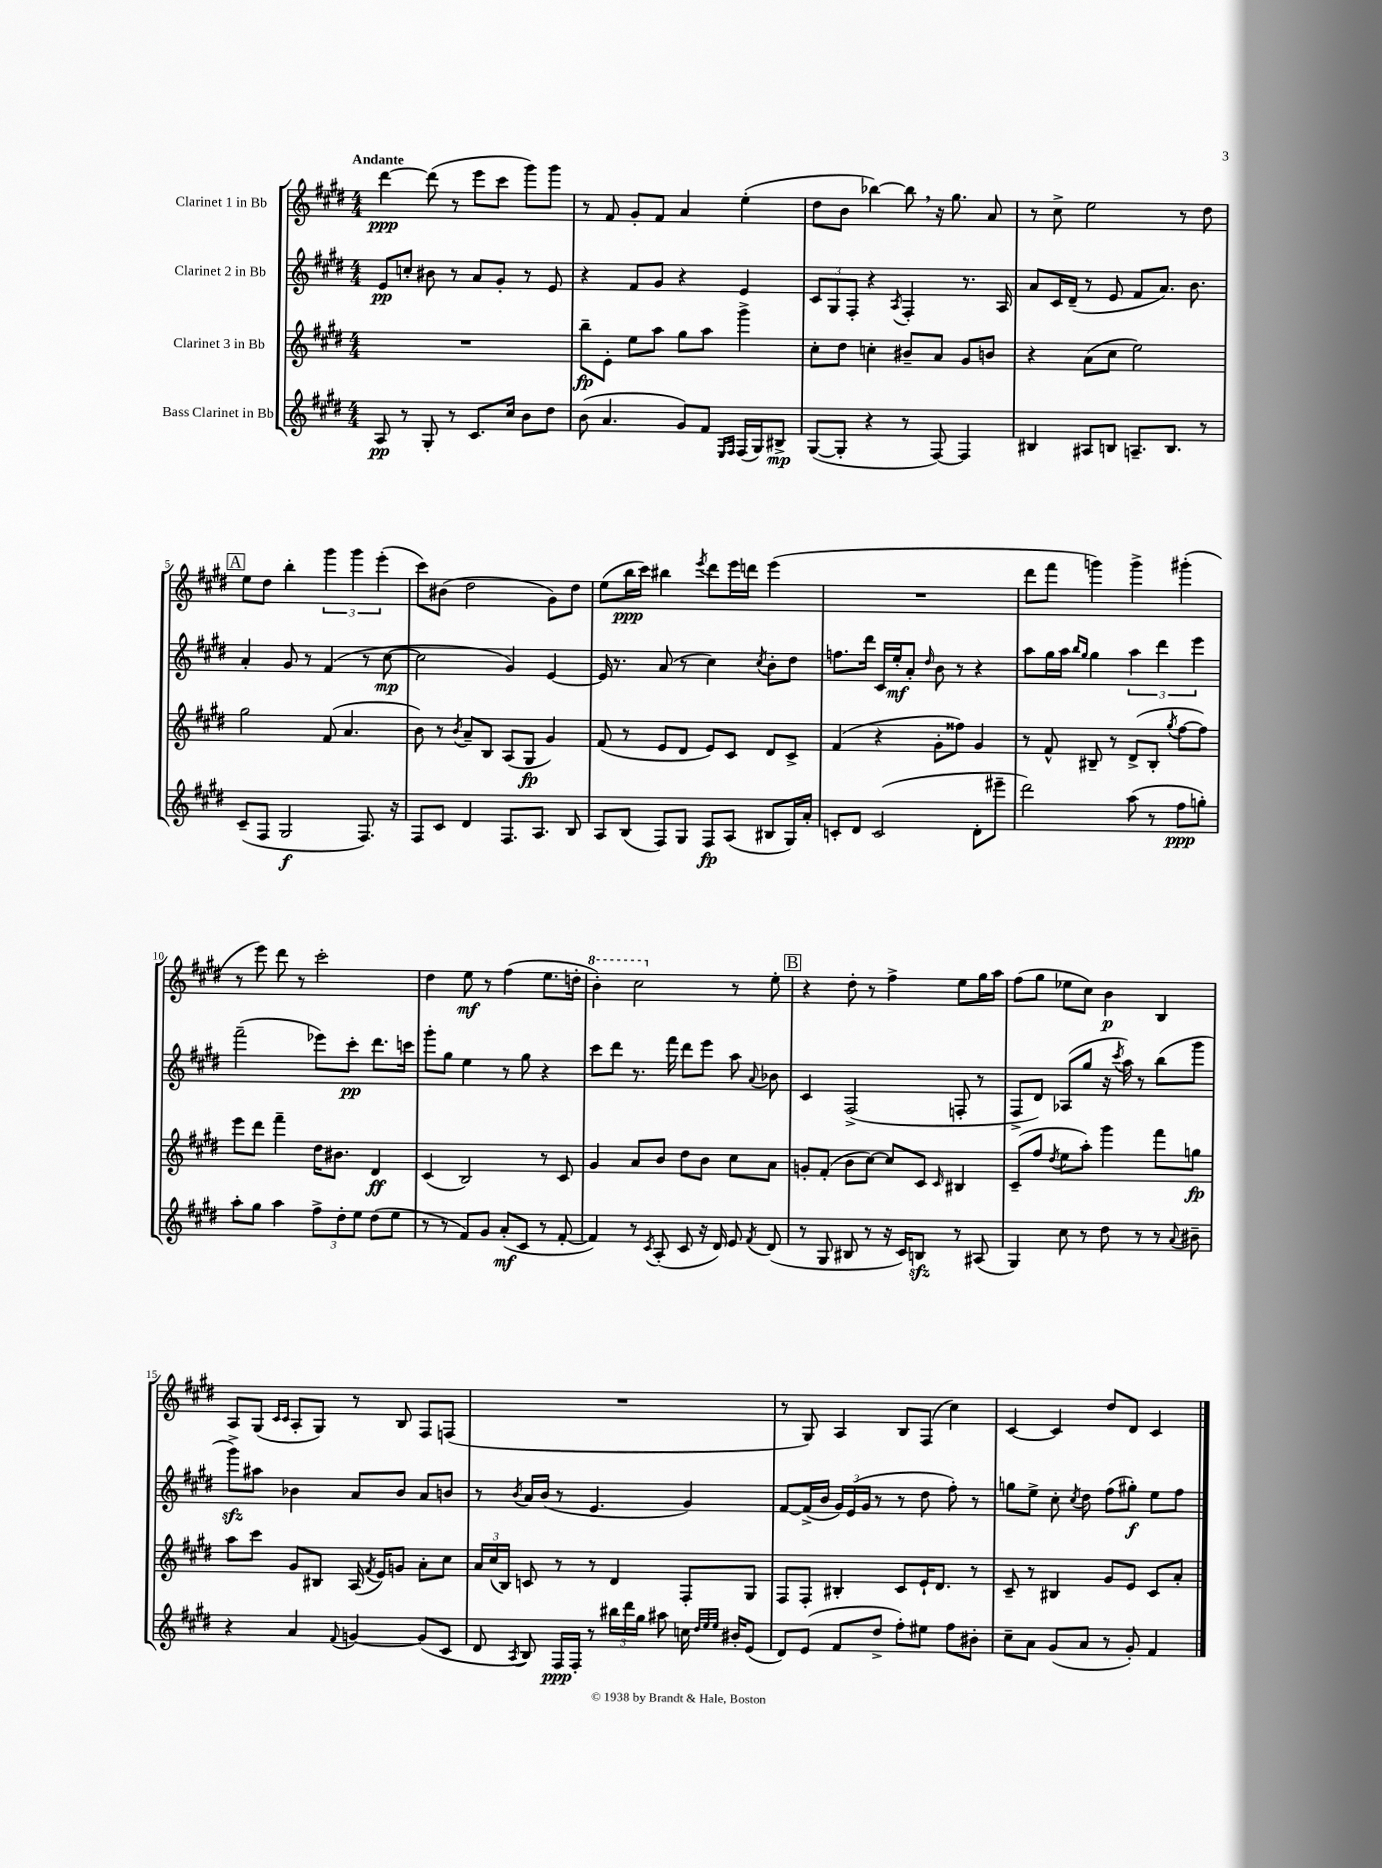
<<
\new StaffGroup <<
\new Staff = "s0" \with { instrumentName = "Clarinet 1 in Bb" } {
    \clef treble \key e \major \numericTimeSignature \time 4/4 \tempo "Andante"
    \autoBeamOff dis'''4~\ppp dis'''8( r8 e'''8[ cis'''8] gis'''8[) gis'''8] |
    r8 fis'8 gis'8[-. fis'8] a'4 e''4-.( |
    dis''8[ b'8] bes''4~) bes''8 \breathe r16 gis''8. a'8 |
    r8 cis''8-> e''2 r8 dis''8 |
    \mark \markup { \box "A" } e''8[ dis''8] b''4-. \tuplet 3/2 { gis'''4 gis'''4 e'''4-.( } |
    cis'''8[) bis'8]( dis''2 gis'8[) dis''8] |
    e''8[( b''16\ppp cis'''16]) bis''4 \acciaccatura { e'''8 } dis'''8[ e'''16 d'''16] e'''4( |
    R1 |
    dis'''8[ fis'''8] g'''4) g'''4-> gis'''4-.( |
    r8 e'''8) dis'''8 r8 cis'''2-. |
    dis''4 e''8\mf r8 fis''4( e''8.[ d''16]-. |
    \ottava #1 b''4-.) cis'''2 \ottava #0 r8 e''8-. |
    \mark \markup { \box "B" } r4 dis''8-. r8 fis''4-> e''8[ gis''16 a''16] |
    fis''8[( gis''8] ees''8[ cis''8]) b'4\p b4 |
    a8[ gis8]( \grace { cis'16[ cis'16] } a8[-. gis8]) r8 b8 fis8[ f8]( |
    R1 |
    r8 gis8) a4 b8[ fis8]( cis''4) |
    cis'4~ cis'4 dis''8[ dis'8] cis'4 \bar "|." |
}
\new Staff = "s1" \with { instrumentName = "Clarinet 2 in Bb" } {
    \clef treble \key e \major \numericTimeSignature \time 4/4
    \autoBeamOff e'8[\pp c''8]-. bis'8 r8 a'8[ gis'8]-. r8 e'8 |
    r4 fis'8[ gis'8] r4 e'4 |
    \tuplet 3/2 { cis'8[ gis8 fis8]-. } r4 \acciaccatura { a8 } fis4-. r8. a16 |
    a'8[ cis'16 dis'16]--( r8 e'8 fis'8[ a'8.]) b'8. |
    \mark \markup { \box "A" } a'4-. gis'8 r8 fis'4( r8 cis''8~\mp |
    cis''2 gis'4) e'4~ |
    e'16 r8. a'8( r8 cis''4) \acciaccatura { cis''8 } b'8[-. dis''8] |
    f''8.[ dis'''16] cis'16[ e''16-.\mf a'8]-. \grace { dis''16 } b'8 r8 r4 |
    a''8[ gis''16 a''16] \grace { b''16[ gis''16] } gis''4 \tuplet 3/2 { a''4 dis'''4 e'''4 } |
    fis'''2--( ees'''8[) cis'''8]-.\pp dis'''8.[ c'''16] |
    gis'''8[-. gis''8] e''4 r8 gis''8 r4 |
    cis'''8[ dis'''8] r8. fis'''16 dis'''8[ e'''8] a''8 \appoggiatura { a'8 } bes'8 |
    \mark \markup { \box "B" } cis'4 fis2->( f8-. r8 |
    fis8[-> dis'8]) aes8[( gis''8] r16 \acciaccatura { cis'''8 } a''16) r8 b''8[( gis'''8] |
    gis'''8[->\sfz) ais''8] bes'4 a'8[ bes'8] a'8[ b'8] |
    r8 \acciaccatura { b'8 } a'16[ b'16]( r8 e'4. gis'4) |
    fis'8[~ fis'16->( b'16] \tuplet 3/2 { gis'16[) e'16( gis'16] } r8 r8 dis''8 fis''8-.) r8 |
    g''8[ e''8]-> cis''8-. \acciaccatura { cis''8 } dis''8 fis''8[( gis''8]-.\f) e''8[ fis''8] \bar "|." |
}
\new Staff = "s2" \with { instrumentName = "Clarinet 3 in Bb" } {
    \clef treble \key e \major \numericTimeSignature \time 4/4
    \autoBeamOff R1 |
    b''8[--\fp e'8]-. e''8[ a''8] gis''8[ a''8] gis'''4-> |
    cis''8[-. dis''8] c''4-. bis'8[-- a'8] gis'8[ b'8] |
    r4 a'8[( cis''8] e''2) |
    \mark \markup { \box "A" } gis''2 fis'8( a'4. |
    b'8) r8 \acciaccatura { b'8 } a'8[-- b8] a8[( gis8]\fp gis'4) |
    fis'8( r8 e'8[ dis'8] e'8[) cis'8] dis'8[ cis'8]-> |
    fis'4( r4 gis'8[-. fisis''8]) gis'4 |
    r8 fis'8-^ bis8-- r8 dis'8[->( bis8]-. \acciaccatura { gis''8 } fis''8[~ fis''8]) |
    e'''8[ dis'''8] fis'''4-- dis''16[ bis'8.] dis'4\ff |
    cis'4( b2) r8 cis'8 |
    gis'4 a'8[ b'8] dis''8[ b'8] cis''8[ a'8] |
    \mark \markup { \box "B" } g'8[-. fis'8]-.( b'8[ cis''8]~) cis''8[ cis'8] \grace { cis'16 } bis4 |
    cis'8[--( fis''8] \acciaccatura { dis''8 } e''8[ a''8]-.) gis'''4 fis'''8[ g''8]\fp |
    a''8[ cis'''8] gis'8[ bis8] a16( \acciaccatura { fis'8 } e'16[) g'8] a'8[-. cis''8] |
    \tuplet 3/2 { a'16[ cis''16( b16]) } c'8 r8 r8 dis'4 fis8[-. gis8] |
    fis8[ fis8]-. bis4-. cis'8[ e'16-! dis'8.] r8 |
    cis'8-- r8 bis4 gis'8[ e'8] cis'8[ a'8]-. \bar "|." |
}
\new Staff = "s3" \with { instrumentName = "Bass Clarinet in Bb" } {
    \clef treble \key e \major \numericTimeSignature \time 4/4
    \autoBeamOff a8\pp r8 gis8-. r8 cis'8.[ cis''16] b'8[ dis''8] |
    b'8( a'4. gis'8[) fis'8] \grace { e16[ fis16] } fis16[( gis16) bis8]->\mp |
    gis8[~( gis8]-. r4 r8 fis8~) fis4 |
    bis4 ais8[ b8] a8.[-- b8.] r8 |
    \mark \markup { \box "A" } cis'8[--( fis8] gis2\f fis8.) r16 |
    fis8[ cis'8] dis'4 fis8.[ a8.] b8 |
    a8[ b8]( fis8[) gis8] fis8[\fp a8]( bis8[ gis16) a'16]-. |
    c'8[-. dis'8] c'2( dis'8[-. eis'''8]-- |
    dis'''2) a''8( r8 fis''8[\ppp g''8]-.) |
    a''8[-. gis''8] a''4 \tuplet 3/2 { fis''8[-> dis''8-. e''8] } dis''8[( e''8] |
    r8 r8 fis'8[) gis'8] a'8[-.\mf( cis'8] r8 fis'8~-. |
    fis'4) r8 \acciaccatura { cis'8 } a8-.( cis'8 r16 dis'16) e'8 \acciaccatura { fis'8 } dis'8( |
    \mark \markup { \box "B" } r8 gis8 bis8 r8 r16 cis'16[) b8]\sfz r8 ais8( |
    gis4) cis''8 r8 dis''8 r8 r8 \appoggiatura { a'8 } bis'8-- |
    r4 a'4 \appoggiatura { fis'8 } g'4~ g'8[( cis'8] |
    dis'8 \acciaccatura { a8 } b8) fis16[\ppp fis16]-. r8 \tuplet 3/2 { bis''16[ dis'''16 gis''16] } ais''8 c''16 \grace { dis''32[ e''32 e''32] } bis'16[-. e'8]( |
    dis'8[) e'8]( fis'8[ dis''8]-> fis''8[-.) eis''8] fis''8[ bis'8]-. |
    cis''8[-- a'8] gis'8[( a'8] r8 gis'8-.) fis'4 \bar "|." |
}
>>
>>
